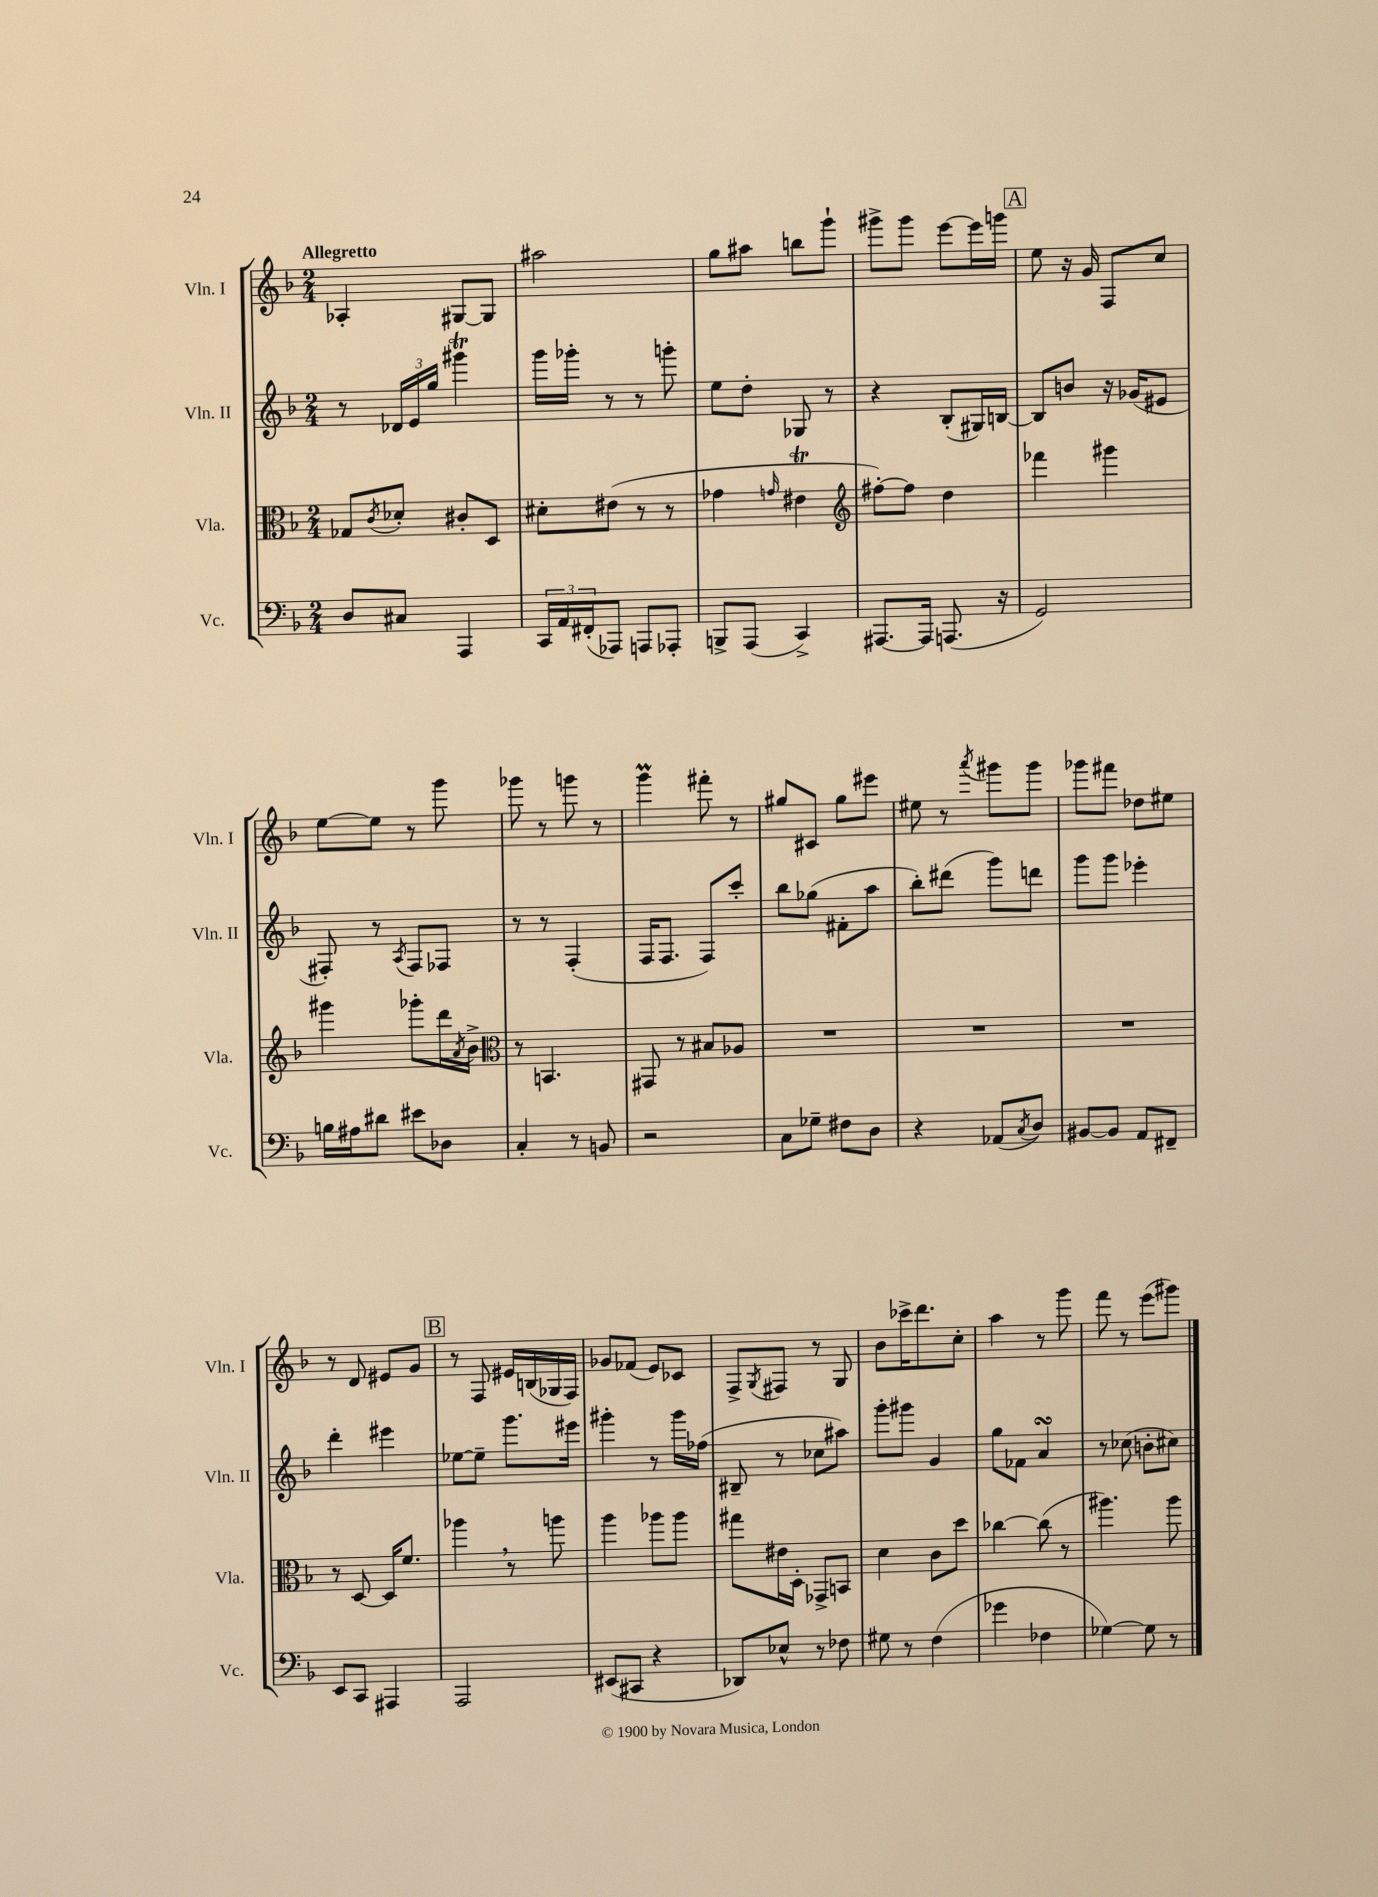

**kern	**kern	**kern	**kern
*staff4	*staff3	*staff2	*staff1
*clefF4	*clefC3	*clefG2	*clefG2
*k[b-]	*k[b-]	*k[b-]	*k[b-]
*M2/4	*M2/4	*M2/4	*M2/4
8D/L	8G-/L	8r	4A-'/
.	8qc/	.	.
8C#/J	8d-'/J	24d-/LL	.
.	.	24e/	.
.	.	24gg/JJ	.
4AAA/	8c#'/L	4ggg#\	[8G#/L
.	8D/J	.	8G#/]J
=	=	=	=
24CC/LL	8d#'\L	16ggg\LL	2aa#\
24AA/	.	.	.
.	.	16ggg-'\JJ	.
(24FF#'/J	.	.	.
8AAA-/J)	(8e#\J	8r	.
8AAA/L	8r	8r	.
8AAA-'/J	8r	8ggg'\	.
=	=	=	=
8BBB^/L	4g-\	8ee\L	8gg\L
(8AAA/J	.	8dd'\J	8aa#\J
.	16qqg/	.	.
4CC^/)	4e#\	8G-/	8bb\L
.	.	8r	8ggg`\J
=	=	=	=
*	*clefG2	*	*
[8.AAA#/L	[8ff#'\L)	4r	8ggg#^\L
.	8ff#\]J	.	8ggg#\J
16AAA#/]Jk	.	.	.
(8.AAA/	4dd\	(8B-'/L	[8eee\L
.	.	16G#/L)	16eee\]L
16r	.	[16B/JJ	16ggg\JJ
=	=	=	=
2GG/)	4fff-\	8B/]L	8ee\
.	.	8b/J	16r
.	.	.	16g/
.	4ggg#\	16r	8F/L
.	.	(16g-/LK	.
.	.	8e#/J	8cc/J
=	=	=	=
16B\LL	4ggg#\	8F#'/)	[8ee\L
16A#\J	.	.	.
8d#\J	.	8r	8ee\]J
.	.	8qA/	.
8e#\L	8ggg-'\L	8F#/L	8r
8D-\J	16ddd\L	8F-/J	8ggg\
.	8qa/	.	.
.	16b-^\JJ	.	.
=	=	=	=
*	*clefC3	*	*
4C'/	8r	8r	8ggg-\
.	4.BB/	8r	8r
8r	.	(4F'/	8ggg\
8BB/	.	.	8r
=	=	=	=
2r	8GG#/	16F/LK	4ggg\
.	.	8.F/J	.
.	8r	.	.
.	8B#/L	8F/L)	8fff#'\
.	8A-/J	8ccc'/J	8r
=	=	=	=
8C\L	2r	8bb-\L	8gg#/L
8G-~\J	.	(8gg-\J	8c#/J
8F#\L	.	8f#'\L	8gg#\L
8D\J	.	8aa\J	8eee#\J
=	=	=	=
4r	2r	8bb-'\L)	8ee#\
.	.	(8ddd#\J	8r
.	.	.	8qaaa/
(8AA-/L	.	8ggg\L)	8ggg#\L
8qC/	.	.	.
8D/J)	.	8ddd\J	8ggg#\J
=	=	=	=
[8BB#/L	2r	8ggg\L	8ggg-\L
8BB#/]J	.	8ggg\J	8fff#\J
8AA/L	.	4eee-'\	8dd-\L
8FF#~/J	.	.	8ee#\J
=	=	=	=
8EE/L	8r	4ddd'\	8r
8CC/J	[8D/	.	8d/
4AAA#/	16D/]LK	4eee#\	8e#/L
.	8.f/J	.	.
.	.	.	8g/J
=	=	=	=
2AAA/	4aa-\	[8ee-\L	8r
.	.	8ee-~\]J	8F/
.	8r	8.ggg\L	16e#/LL
.	.	.	(16B/
.	8aa\	.	16G-/
.	.	16eee#\Jk	16F/JJ)
=	=	=	=
(8EE#/L	4aa\	4ggg#'\	8g-/L
8CC#/J	.	.	(8f-/J
4r	8aa-\L	8r	8e/L)
.	8aa-\J	16ggg#\LL	8c-/J
.	.	(16ff-\JJ	.
=	=	=	=
8DD-/L)	8gg#\L	8B#~/	8F^/L
.	.	.	8qG/
8E-^^/J	16e#\L	8r	8F#/J
.	16D'\JJ	.	.
8r	8GG-^/L	8cc-\L	8r
8F-\	8BB/J	8aa#\J)	8G/
=	=	=	=
8G#\	4d\	8ggg'\L	8b-\L
8r	.	8ggg#\J	16ccc-^\K
.	.	.	8.ddd\
(4F\	8c\L	4g/	.
.	8dd\J	.	8cc'\J
=	=	=	=
4g-\	[4cc-\	8gg\L	4aa\
.	.	8f-\J	.
4F-\	(8cc-\]	4a/	8r
.	8r	.	8ggg\
=	=	=	=
[4G-\)	4.aa#\)	8r	8fff\
.	.	(8cc-\	8r
8G-\]	.	8b'\L	(8eee\L
8r	8aa#\	8cc#\J)	8ggg#\J)
==	==	==	==
*-	*-	*-	*-
